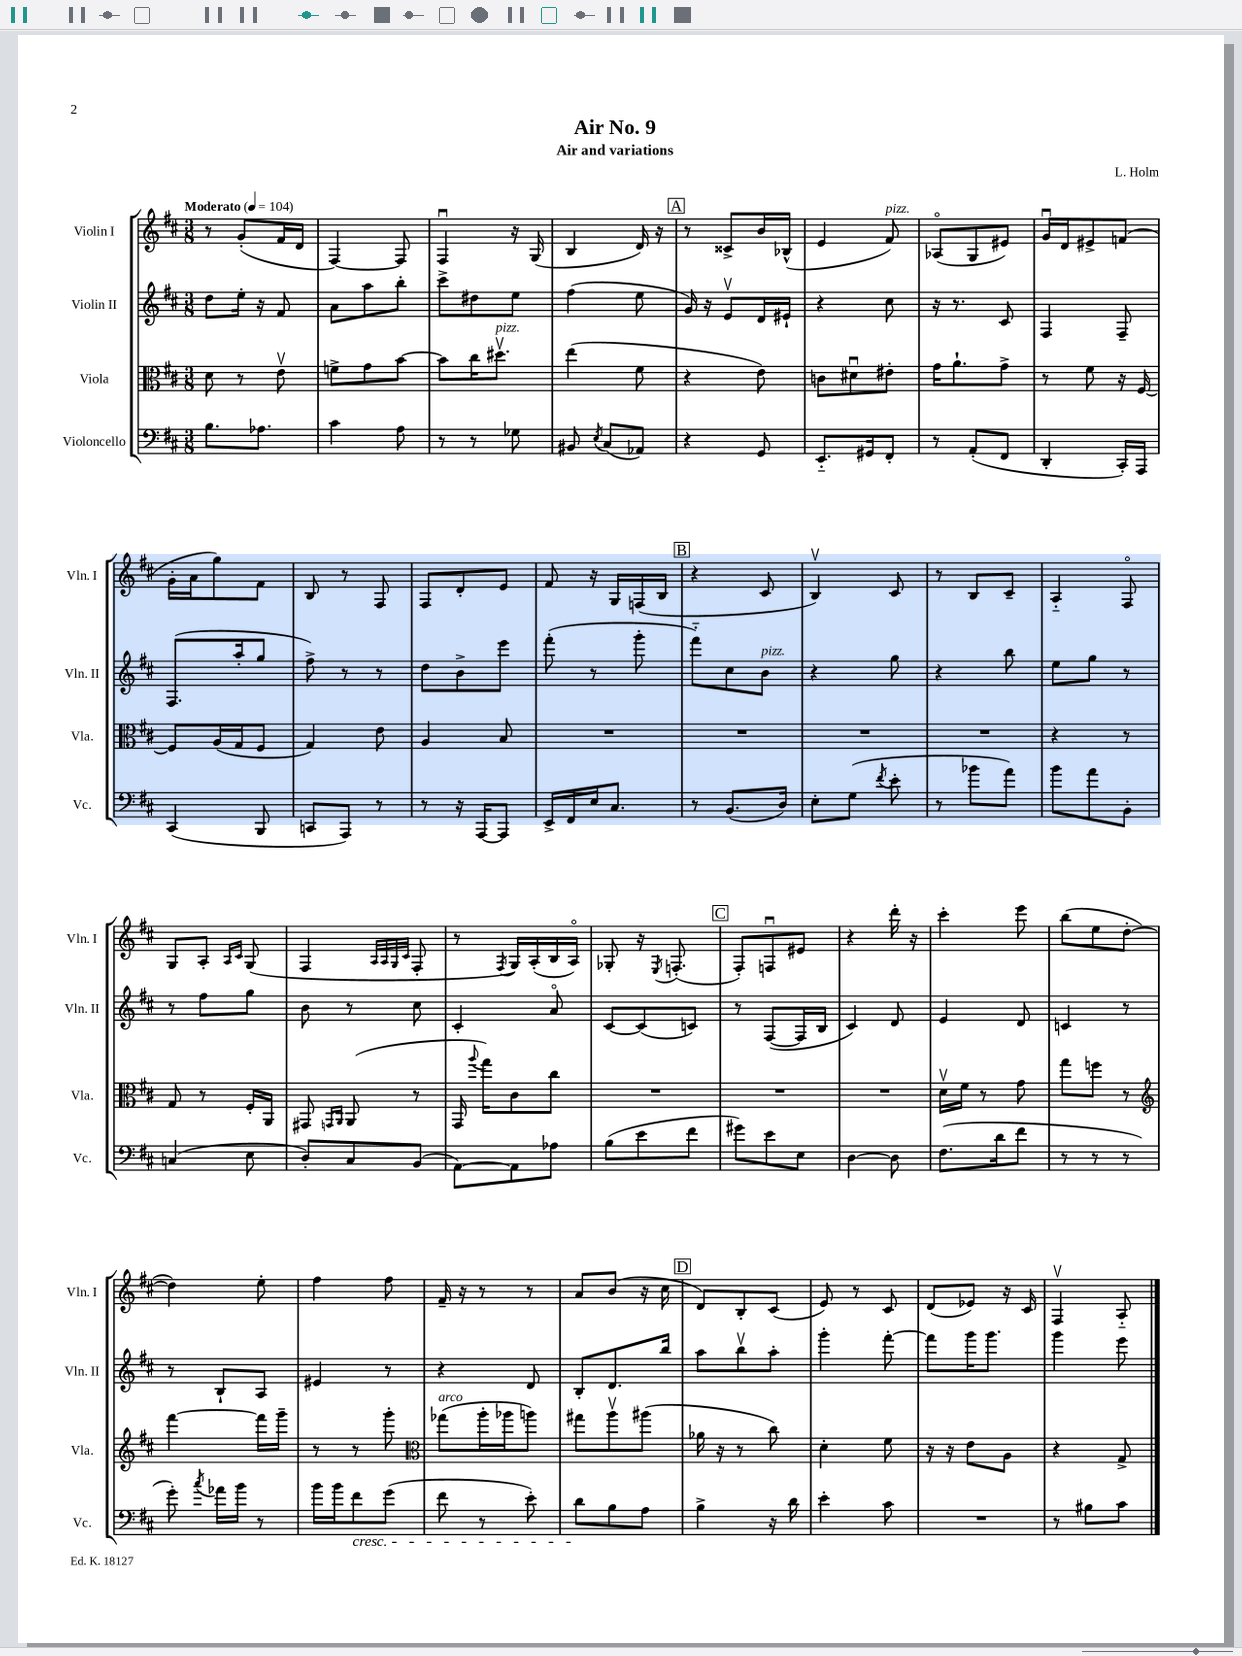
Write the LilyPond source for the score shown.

\header { title = "Air No. 9" composer = "L. Holm" subtitle = "Air and variations" }
<<
\new StaffGroup <<
\new Staff = "s0" \with { instrumentName = "Violin I" shortInstrumentName = "Vln. I" } {
    \clef treble \key d \major \numericTimeSignature \time 3/8 \tempo "Moderato" 4 = 104
    \autoBeamOff r8 g'8[-.( fis'16 d'16] |
    fis4~) fis8 |
    fis4\downbow r16 g16( |
    b4 d'16) r16 |
    \mark \markup { \box "A" } r8 cisis'8[-> b'16 bes16]-^( |
    e'4 fis'8^\markup { \italic "pizz." }) |
    aes8[\flageolet( g8 eis'8]) |
    g'16[\downbow d'16 eis'8-> f'8]( |
    g'16[-. a'16 g''8) fis'8] |
    b8 r8 fis8 |
    fis8[ d'8-. e'8] |
    fis'8 r16 g16[ f16( b16] |
    \mark \markup { \box "B" } r4 cis'8 |
    b4\upbow) cis'8 |
    r8 b8[ cis'8]-- |
    a4-_ fis8\flageolet |
    g8[ a8]-. \grace { a16[ cis'16] } g8( |
    fis4 \grace { a32[ a32 g32 cis'32] } fis8-. |
    r8 \acciaccatura { fis8 } g16[) a16-.( b16 a16]\flageolet) |
    ges8-. r16 \acciaccatura { e8 } f8.-.( |
    \mark \markup { \box "C" } fis8[-.) f8\downbow eis'8] |
    r4 d'''16-. r16 |
    cis'''4-. e'''8 |
    b''8[( e''8 d''8]~-. |
    d''4) e''8-. |
    fis''4 fis''8 |
    fis'16-- r16 r8 r8 |
    a'8[ b'8]( r16 cis''16 |
    \mark \markup { \box "D" } d'8[) b8-. cis'8]( |
    e'8) r8 cis'8 |
    d'8[( ees'8]) r16 cis'16 |
    fis4\upbow a8-_ \bar "|." |
}
\new Staff = "s1" \with { instrumentName = "Violin II" shortInstrumentName = "Vln. II" } {
    \clef treble \key d \major \numericTimeSignature \time 3/8
    \autoBeamOff d''8[ e''16]-. r16 fis'8 |
    a'8[ a''8 b''8]-. |
    cis'''8[-> dis''8 e''8] |
    fis''4( e''8 |
    \mark \markup { \box "A" } g'16) r16 e'8[\upbow d'16 eis'16]-! |
    r4 cis''8 |
    r16 r8. cis'8 |
    fis4 fis8-- |
    fis8.[( a''16-. g''8] |
    fis''8->) r8 r8 |
    d''8[ b'8-> e'''8] |
    fis'''8-.( r8 g'''8-. |
    \mark \markup { \box "B" } fis'''8[-_) cis''8 b'8]^\markup { \italic "pizz." } |
    r4 g''8 |
    r4 b''8 |
    e''8[ g''8] r8 |
    r8 fis''8[ g''8] |
    b'8 r8 cis''8 |
    cis'4-. a'8\flageolet |
    cis'8[~ cis'8( c'8]) |
    \mark \markup { \box "C" } r8 fis8[~( fis16 b16] |
    cis'4) d'8 |
    e'4 d'8 |
    c'4 r8 |
    r8 b8[-! a8] |
    eis'4 r8 |
    r4 d'8 |
    b8[-. d'8. b''16] |
    \mark \markup { \box "D" } a''8[ b''8\upbow a''8]-. |
    g'''4-. fis'''8~-. |
    fis'''8[ g'''16 g'''8.] |
    g'''4 e'''8 \bar "|." |
}
\new Staff = "s2" \with { instrumentName = "Viola" shortInstrumentName = "Vla." } {
    \clef alto \key d \major \numericTimeSignature \time 3/8
    \autoBeamOff d'8 r8 e'8\upbow |
    f'8[-> g'8 b'8]~ |
    b'8[ cis''16 dis''8.]\upbow^\markup { \italic "pizz." } |
    e''4( fis'8 |
    \mark \markup { \box "A" } r4 e'8) |
    c'8[ dis'8\downbow eis'8]-. |
    g'16[ a'8.-! g'8]-> |
    r8 fis'8 r16 fis16~ |
    fis8[ a16( g16 fis8] |
    g4) e'8 |
    a4 b8 |
    R4. |
    \mark \markup { \box "B" } R4. |
    R4. |
    R4. |
    r4 r8 |
    g8 r8 fis16[-. a,16] |
    gis,8 \grace { g,16[ a,16] } a,8( r8 |
    g,16 \appoggiatura { a''8 } g''16[) cis'8 cis''8] |
    R4. |
    \mark \markup { \box "C" } R4. |
    R4. |
    d'16[\upbow fis'16] r8 g'8 |
    g''8[ f''8] r8 |
    \clef treble fis'''4~ fis'''16[ g'''16]-- |
    r8 r8 g'''8-. |
    \clef alto ges''8[^\markup { \italic "arco" }( a''16-. aes''16 a''8]) |
    gis''8[ a''8\upbow ais''8]( |
    \mark \markup { \box "D" } aes'16 r16 r8 cis''8) |
    d'4-. fis'8 |
    r16 r16 e'8[ a8] |
    r4 g8-> \bar "|." |
}
\new Staff = "s3" \with { instrumentName = "Violoncello" shortInstrumentName = "Vc." } {
    \clef bass \key d \major \numericTimeSignature \time 3/8
    \autoBeamOff b8.[ aes8.] |
    cis'4 a8 |
    r8 r8 ges8 |
    bis,8 \acciaccatura { e8 } cis8[( aes,8]) |
    \mark \markup { \box "A" } r4 g,8 |
    e,8.[-_ gis,16 fis,8]-. |
    r8 a,8[-.( fis,8] |
    d,4-. cis,16[-.) a,,16] |
    cis,4( b,,8 |
    c,8[ a,,8]) r8 |
    r8 r16 a,,16[~ a,,8] |
    e,16[-> fis,16 e16 cis8.] |
    \mark \markup { \box "B" } r8 b,8.[( d16]) |
    e8[-. g8]( \acciaccatura { fis'8 } e'8-. |
    r8 bes'8[ a'8]) |
    b'8[ a'8 b,8]-. |
    c4( e8 |
    d8[-.) cis8 b,8]( |
    a,8[~) a,8 aes8] |
    b8[( e'8 fis'8] |
    \mark \markup { \box "C" } gis'8[) e'8 e8] |
    d4~ d8 |
    fis8.[( d'16 fis'8] |
    r8 r8 r8 |
    g'8-.) \acciaccatura { cis''8 } aes'16[ b'16] r8 |
    b'16[ b'16 fis'8\cresc g'8]( |
    fis'8 r8 e'8-.) |
    d'8[\! b8 a8] |
    \mark \markup { \box "D" } b4-> r16 d'16 |
    e'4-. cis'8 |
    R4. |
    r8 bis8[ cis'8] \bar "|." |
}
>>
>>
\layout { \context { \Score \remove "Bar_number_engraver" } }
